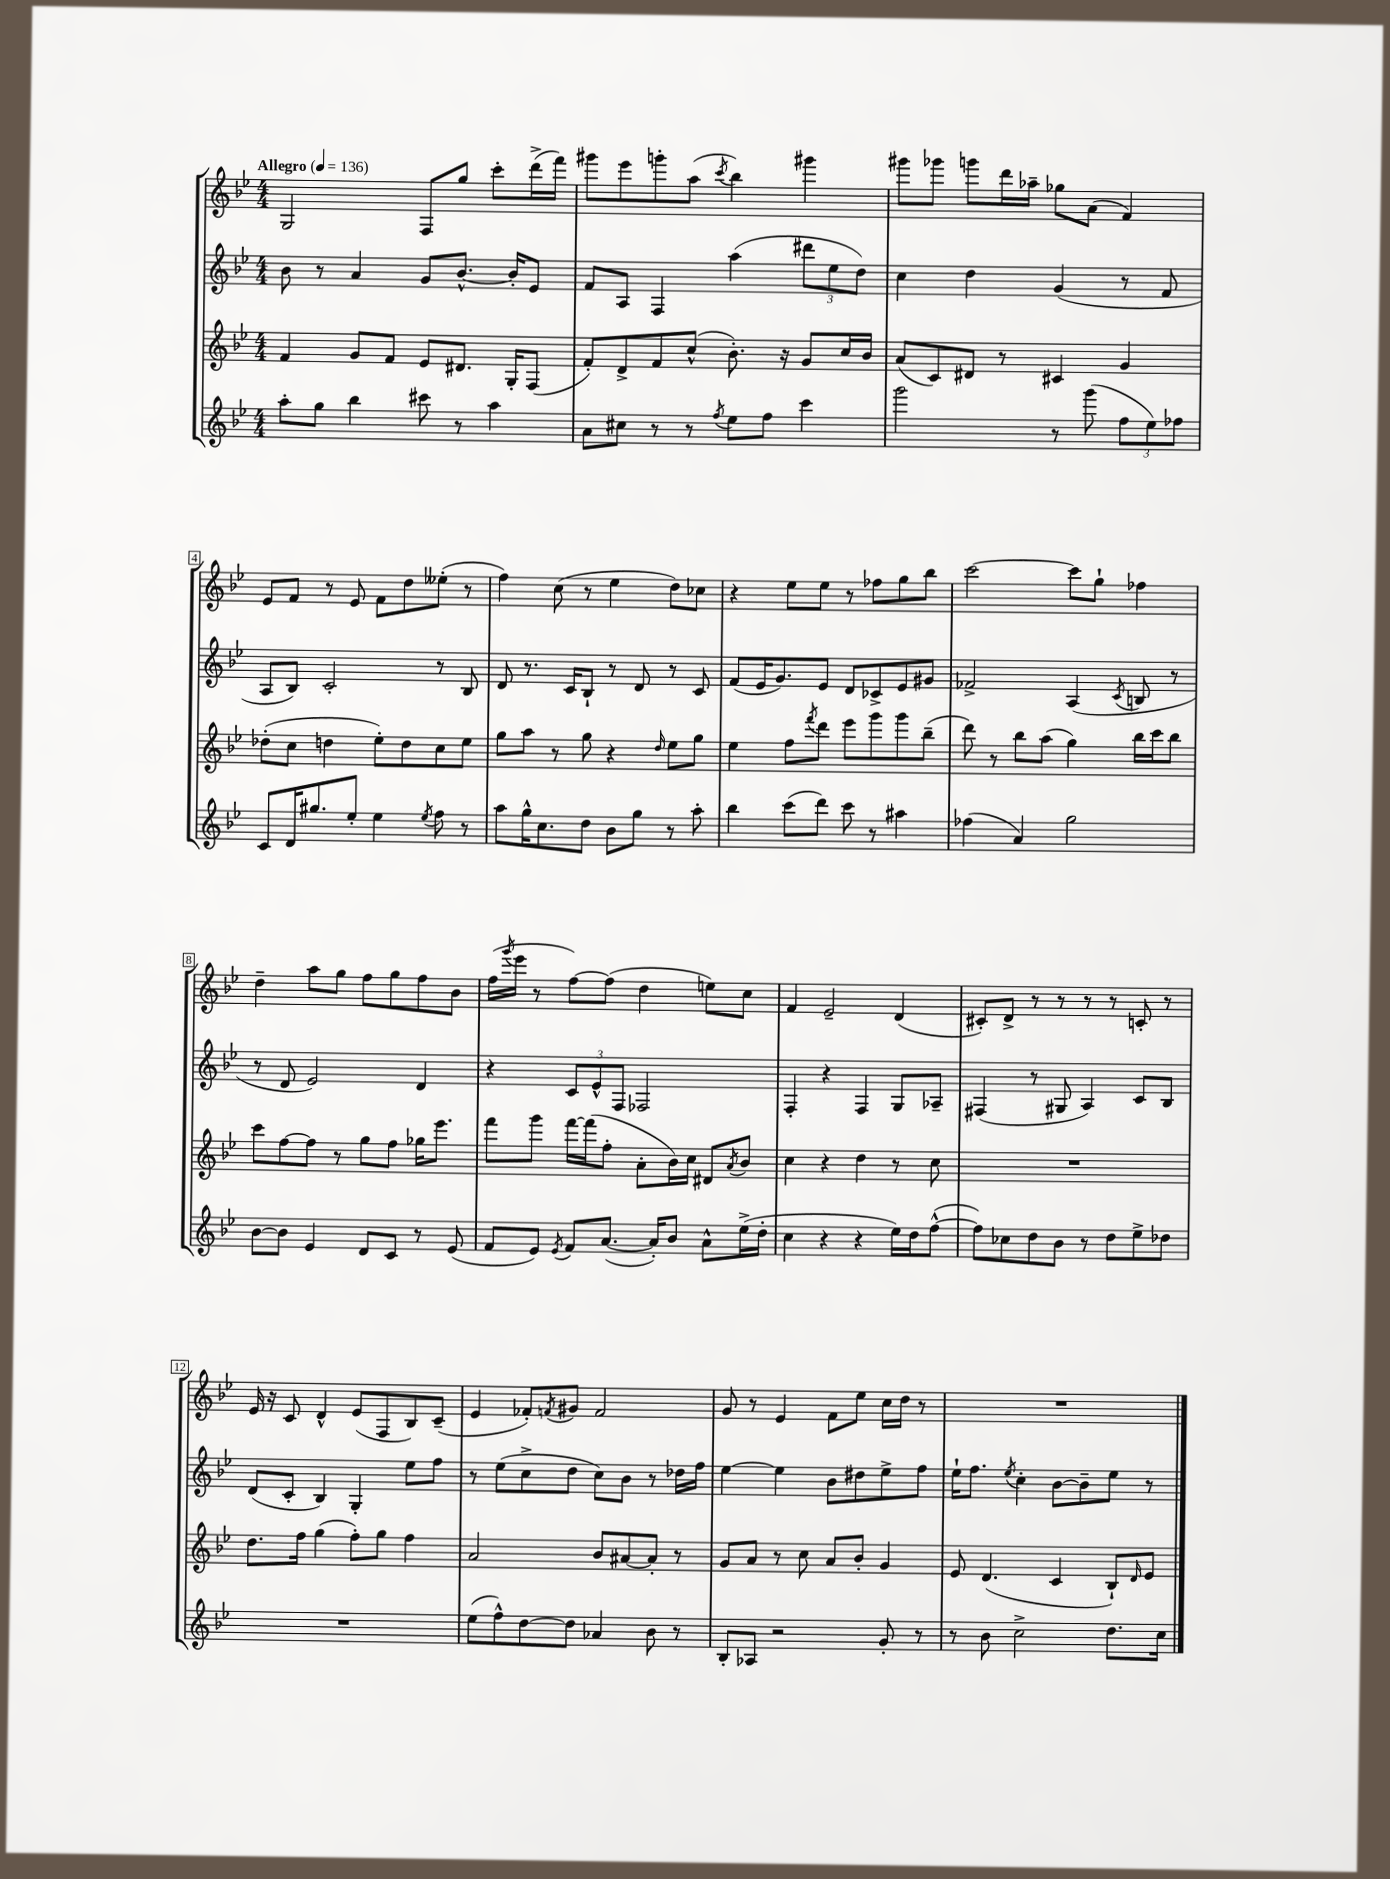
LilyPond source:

<<
\new StaffGroup <<
\new Staff = "s0" {
    \clef treble \key bes \major \numericTimeSignature \time 4/4 \tempo "Allegro" 4 = 136
    g2 f8 g''8 c'''8-. d'''16->( f'''16) |
    gis'''8 ees'''8 g'''8-. a''8( \acciaccatura { c'''8 } bes''4) gis'''4 |
    gis'''8 ges'''8 g'''8 d'''16 aes''16-- ges''8 a'8( f'4) |
    ees'8 f'8 r8 ees'8 f'8 d''8 eeses''8-.( r8 |
    f''4) c''8( r8 ees''4 d''8) ces''8 |
    r4 ees''8 ees''8 r8 fes''8 g''8 bes''8 |
    c'''2~ c'''8 g''8-! fes''4 |
    d''4-- a''8 g''8 f''8 g''8 f''8 bes'8 |
    f''16( \acciaccatura { g'''8 } ees'''16 r8 f''8~) f''8( d''4 e''8) c''8 |
    f'4 ees'2-- d'4( |
    cis'8-.) d'8-> r8 r8 r8 r8 c'8-. r8 |
    ees'16 r16 c'8 d'4-^ ees'8( f8 bes8) c'8--( |
    ees'4 fes'8-.) \acciaccatura { f'8 } gis'8 f'2 |
    g'8 r8 ees'4 f'8 ees''8 c''16 d''16 r8 |
    R1 \bar "|." |
}
\new Staff = "s1" {
    \clef treble \key bes \major \numericTimeSignature \time 4/4
    bes'8 r8 a'4 g'8 bes'8.~-^ bes'16-. ees'8 |
    f'8 a8 f4 a''4( \tuplet 3/2 { dis'''8 ees''8 d''8) } |
    c''4 d''4 g'4( r8 f'8 |
    a8 bes8) c'2-. r8 bes8 |
    d'8 r8. c'16 bes8-! r8 d'8 r8 c'8 |
    f'8( ees'16 g'8.) ees'8 d'8 ces'8-> ees'8 gis'8 |
    fes'2-> a4( \acciaccatura { c'8 } b8 r8 |
    r8 d'8 ees'2) d'4 |
    r4 \tuplet 3/2 { c'8 ees'8-^ f8 } fes2 |
    f4-. r4 f4 g8 aes8-- |
    fis4( r8 gis8 a4) c'8 bes8 |
    d'8( c'8-. bes4) g4-. ees''8 f''8 |
    r8 ees''8( c''8-> d''8 c''8) bes'8 r8 des''16 f''16 |
    ees''4~ ees''4 bes'8 dis''8 ees''8-> f''8 |
    ees''16-! f''8. \acciaccatura { ees''8 } c''4-. bes'8~ bes'8-- ees''8 r8 \bar "|." |
}
\new Staff = "s2" {
    \clef treble \key bes \major \numericTimeSignature \time 4/4
    f'4 g'8 f'8 ees'8 dis'8. g16-. f8( |
    f'8-.) d'8-> f'8 c''8-^( bes'8.-.) r16 g'8 c''16 bes'16 |
    a'8( c'8) dis'8 r8 cis'4 g'4 |
    des''8-.( c''8 d''4 ees''8-.) d''8 c''8 ees''8 |
    g''8 a''8 r8 g''8 r4 \grace { d''16 } ees''8 g''8 |
    ees''4 f''8 \acciaccatura { f'''8 } d'''8 ees'''8 g'''8 g'''8 bes''8--( |
    d'''8) r8 bes''8 a''8( g''4) bes''16 c'''16 bes''8 |
    c'''8 f''8~ f''8 r8 g''8 f''8 ges''16 ees'''8. |
    f'''8 g'''8 f'''16~ f'''16( f''8-. a'8-. bes'16) c''16 dis'8 \acciaccatura { a'8 } bes'8 |
    c''4 r4 d''4 r8 c''8 |
    R1 |
    d''8. f''16 g''4( f''8-.) g''8 f''4 |
    a'2 bes'8 ais'8~ ais'8-. r8 |
    g'8 a'8 r8 c''8 a'8 bes'8-. g'4 |
    ees'8 d'4.( c'4 bes8-!) \grace { d'16 } ees'8 \bar "|." |
}
\new Staff = "s3" {
    \clef treble \key bes \major \numericTimeSignature \time 4/4
    a''8-. g''8 bes''4 cis'''8 r8 a''4 |
    a'8 cis''8 r8 r8 \acciaccatura { f''8 } ees''8 f''8 c'''4 |
    g'''2 r8 g'''8( \tuplet 3/2 { f''8 ees''8) fes''8 } |
    c'8 d'16 gis''8. ees''8-. ees''4 \acciaccatura { ees''8 } f''8 r8 |
    a''8 g''16-^ c''8. d''8 bes'8 g''8 r8 a''8-. |
    bes''4 c'''8( d'''8) c'''8 r8 ais''4 |
    fes''4( a'4) g''2 |
    bes'8~ bes'8 ees'4 d'8 c'8 r8 ees'8( |
    f'8 ees'8) \acciaccatura { ees'8 } f'8 a'8.~( a'16-.) bes'8 a'8-^ ees''16->( d''16-. |
    c''4 r4 r4 ees''16) d''16 f''8~-^( |
    f''8) ces''8 d''8 bes'8 r8 d''8 ees''8-> des''8 |
    R1 |
    ees''8( f''8-^) d''8~ d''8 aes'4 bes'8 r8 |
    bes8-. aes8 r2 g'8-. r8 |
    r8 bes'8 c''2-> d''8. c''16 \bar "|." |
}
>>
>>
\layout { \context { \Score \override BarNumber.stencil = #(make-stencil-boxer 0.1 0.3 ly:text-interface::print) } }
